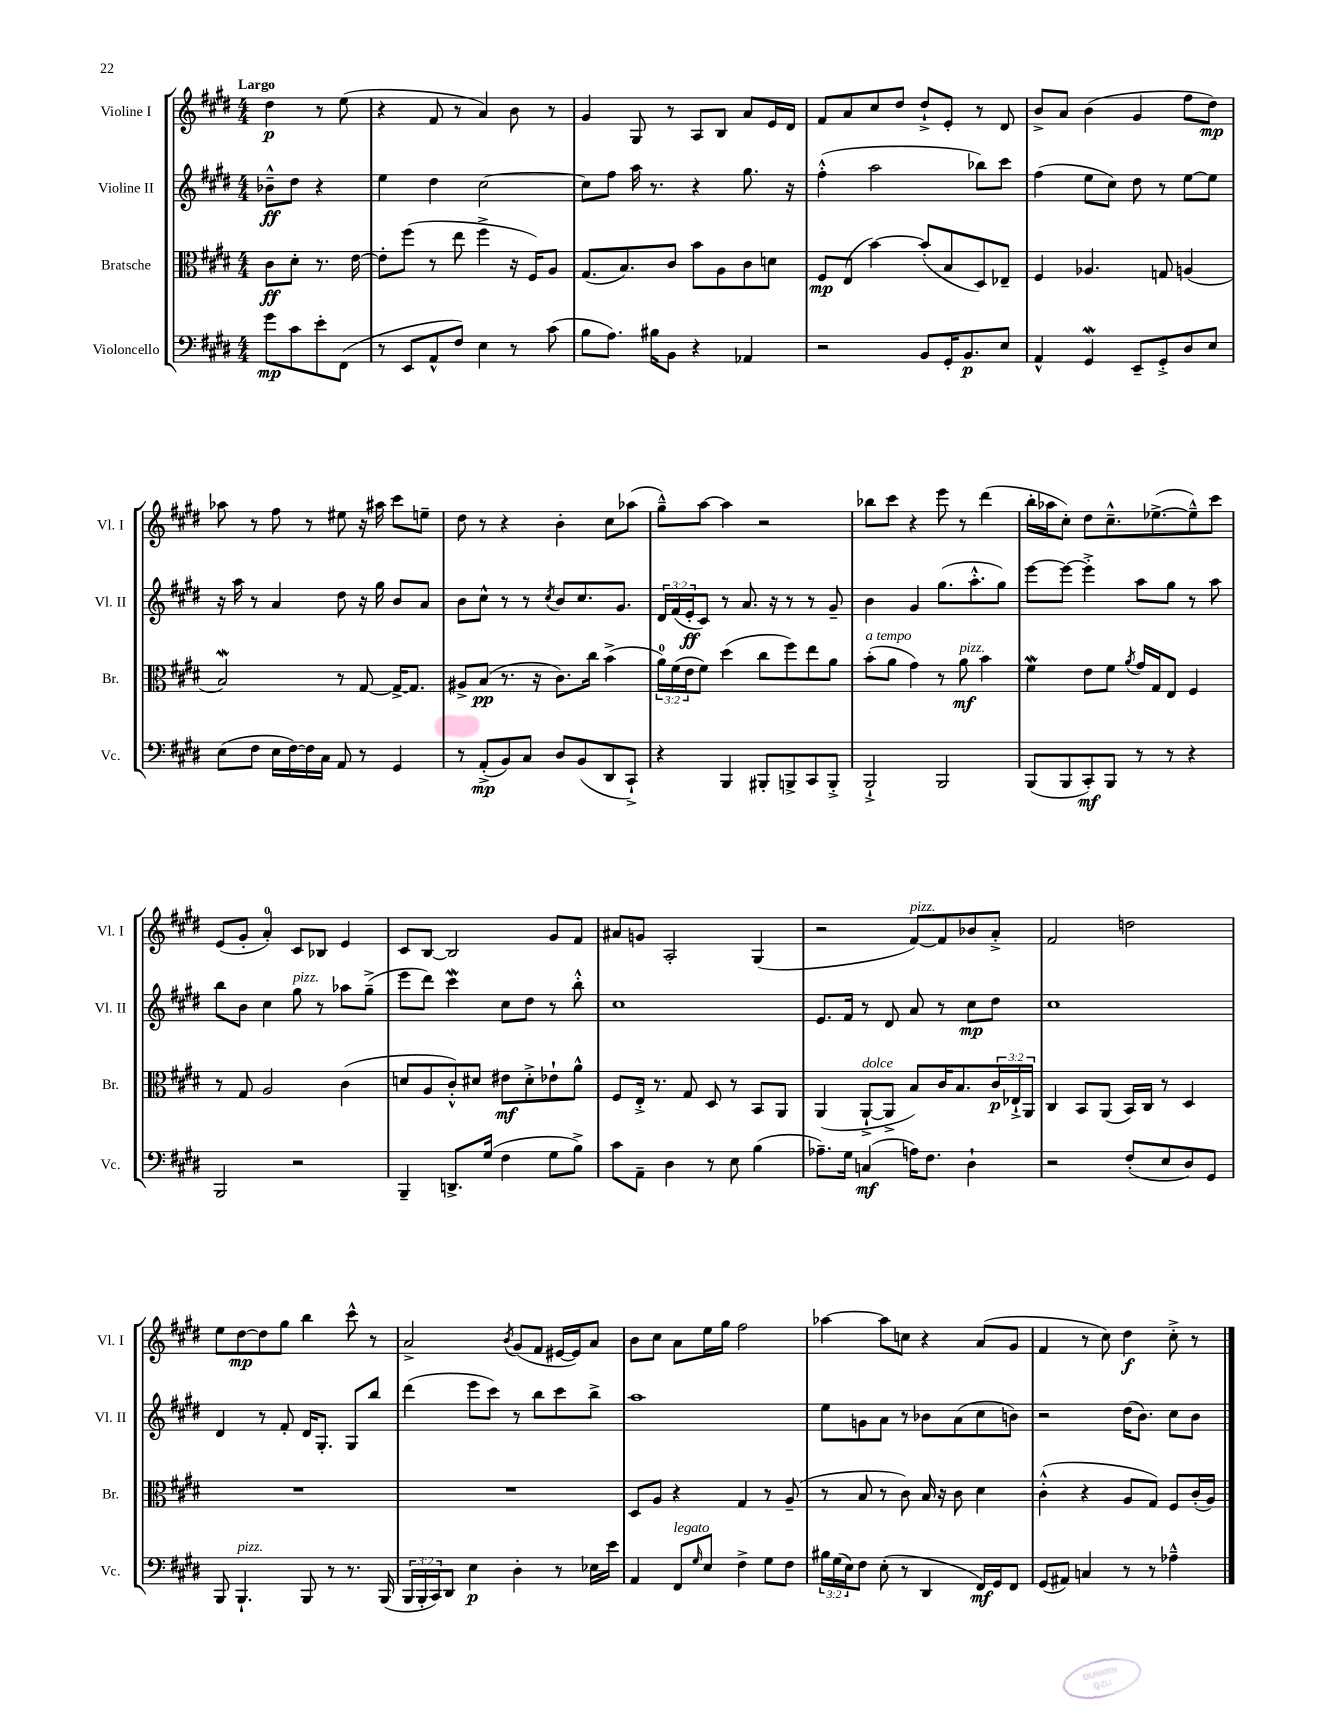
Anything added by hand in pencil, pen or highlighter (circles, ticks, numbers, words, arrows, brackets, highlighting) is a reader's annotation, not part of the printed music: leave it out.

**kern	**kern	**kern	**kern
*staff4	*staff3	*staff2	*staff1
*clefF4	*clefC3	*clefG2	*clefG2
*k[f#c#g#d#]	*k[f#c#g#d#]	*k[f#c#g#d#]	*k[f#c#g#d#]
*M4/4	*M4/4	*M4/4	*M4/4
8g#	8c#	8b-~^^	4dd#
8c#	8d#'	8dd#	.
8e'	8.r	4r	8r
(8FF#	.	.	(8ee
.	[16e	.	.
=	=	=	=
8r	8e']	4ee	4r
8EE	(8ff#	.	.
8AA^^	8r	4dd#	8f#
8F#)	8ee	.	8r
4E	4ff#^	[2cc#	4a)
8r	16r	.	8b
.	16F#)	.	.
(8c#	8A	.	8r
=	=	=	=
8B	(8.G#	8cc#]	4g#
8.A)	.	8ff#	.
.	8.B)	.	.
.	.	16aa	8G#
16B#	.	8.r	.
8BB	8c#	.	8r
4r	8b	4r	8A
.	8A	.	8B
4AA-	8c#	8.gg#	8a
.	8d	.	16e
.	.	16r	16d#
=	=	=	=
2r	8F#	(4ff#'^^	8f#
.	(8E	.	8a
.	[4b)	2aa	8cc#
.	.	.	8dd#
8BB	(8b']	.	8dd#`^
16GG#'	8B	.	8e'
8.BB	.	.	.
.	8D#)	8bb-)	8r
8E	8E-~	8ccc#	8d#
=	=	=	=
4AA^^	4F#	(4ff#	8b^
.	.	.	8a
4GG#	4.A-	8ee	(4b
.	.	8cc#)	.
8EE~	.	8dd#	4g#
8GG#'^	8G	8r	.
8D#	(4A	[8ee	8ff#
8E	.	8ee]	8dd#)
=	=	=	=
(8E	2B)	16r	8aa-
.	.	16aa	.
8F#	.	8r	8r
16E	.	4a	8ff#
[16F#)	.	.	.
16F#]	.	.	8r
16C#	.	.	.
8AA	8r	8dd#	8ee#
8r	[8G#	16r	16r
.	.	16gg#	16aa#
4GG#	16G#^_	8b	8ccc#
.	8.G#]	.	.
.	.	8a	8ee~
=	=	=	=
8r	8A#^	8b	8dd#
(8AA'^	(8B	8cc#^^	8r
8BB)	8.r	8r	4r
8C#	.	8r	.
.	16r	.	.
.	.	8qcc#	.
8D#	8.c#)	8b	4b'
(8BB	.	8.cc#	.
.	16cc#	.	.
8DD#	(4b^	.	8cc#
.	.	8.g#	.
8CC#`^)	.	.	(8aa-
=	=	=	=
4r	24a)	24d#	8gg#~^^)
.	(24f#	(24f#	.
.	24e	24e'	.
.	8f#)	8c#)	[8aa
4BBB	(4dd#	8r	4aa]
.	.	8.a	.
8BBB#'	8cc#	.	2r
.	.	16r	.
8BBB^	8ff#)	8r	.
8CC#	8ee	8r	.
8BBB'^	8a	8g#~	.
=	=	=	=
2BBB`^	(8b'	4b	8bb-
.	8a	.	8ccc#
.	4g#)	4g#	4r
2BBB	8r	(8.gg#	8eee
.	8a	.	8r
.	.	8.aa'^^	.
.	4b	.	(4ddd#
.	.	8gg#)	.
=	=	=	=
(8BBB	4f#	[8eee	16bb'
.	.	.	16aa-
8BBB	.	8eee_	8cc#')
8CC#')	8e	4eee'^]	8dd#
8BBB	8f#	.	8.cc#~^^
.	8qa	.	.
8r	16g#	8aa	.
.	16G#	.	([8.ee-^
8r	8E	8gg#	.
4r	4F#	8r	8ee-~^^])
.	.	8aa	8ccc#
=	=	=	=
2BBB	8r	8bb	(8e
.	8G#	8b	8g#'
.	2A	4cc#	4a')
2r	.	8gg#	8c#
.	.	8r	8B-
.	(4c#	8aa-	4e
.	.	(8gg#~^	.
=	=	=	=
4BBB~	8d	8eee	8c#
.	8A	8ddd#)	[8B
8.DD^	8c#'^^)	4ccc#	2B]
.	8d#	.	.
(16G#	.	.	.
4F#	8e#	8cc#	.
.	8d#'^	8dd#	.
8G#	8e-`	8r	8g#
8B^)	8a^^	8bb'^^	8f#
=	=	=	=
8c#	8F#	1cc#	8a#
8AA~	16E'^	.	8g
.	8.r	.	.
4D#	.	.	2A'
.	8G#	.	.
8r	8D#	.	.
8E	8r	.	.
(4B	8BB	.	(4G#
.	8AA	.	.
=	=	=	=
8.A-~)	(4AA	8.e	2r
16G#	.	16f#	.
(4C	[8AA`^	8r	.
.	8AA^]	8d#	.
16A)	8B)	8a	[8f#)
8.F#	.	.	.
.	16c#	8r	8f#]
.	8.B	.	.
4D#`	.	8cc#	8b-
.	24c#	8dd#	8a'^
.	24E-`^	.	.
.	24AA	.	.
=	=	=	=
2r	4C#	1cc#	2f#
.	8BB	.	.
.	(8AA	.	.
(8F#'	16BB)	.	2dd
.	16C#	.	.
8E	8r	.	.
8D#)	4D#	.	.
8GG#	.	.	.
=	=	=	=
8BBB	1r	4d#	8ee
4.BBB`	.	.	[8dd#
.	.	8r	8dd#]
.	.	8f#'	8gg#
8BBB	.	16d#	4bb
.	.	8.G#'	.
8r	.	.	.
8.r	.	8G#	8ccc#^^
.	.	8bb	8r
(16BBB	.	.	.
=	=	=	=
24BBB	1r	(4ddd#	2a^
24BBB'	.	.	.
24CC#)	.	.	.
8DD#	.	.	.
4E	.	8eee	.
.	.	8ccc#)	.
.	.	.	8qb
4D#'	.	8r	(8g#
.	.	8bb	8f#
8r	.	8ccc#	[16e#
.	.	.	16e#])
16E-	.	8bb^	8a
16e	.	.	.
=	=	=	=
4AA	8D#	1aa	8b
.	8A	.	8cc#
8FF#	4r	.	8a
16qqG#	.	.	.
8E	.	.	16ee
.	.	.	16gg#
4F#^	4G#	.	2ff#
8G#	8r	.	.
8F#	(8A~	.	.
=	=	=	=
24B#	8r	8ee	[4aa-
(24G#	.	.	.
24E)	.	.	.
8F#	8B	8g	.
(8E'	8r	8a	8aa-]
8r	8c#)	8r	8cc
4DD#	16B	8b-	4r
.	16r	.	.
.	8c#	(8a	.
16FF#)	4d#	8cc#	(8a
16GG#	.	.	.
8FF#	.	8b)	8g#
=	=	=	=
(8GG#	(4c#'^^	2r	4f#
8AA#)	.	.	.
4C	4r	.	8r
.	.	.	8cc#)
8r	8A	(16dd#	4dd#
.	.	8.b)	.
8r	8G#)	.	.
4A-~^^	8F#	8cc#	8cc#'^
.	(16c#'	8b	8r
.	16A)	.	.
==	==	==	==
*-	*-	*-	*-
